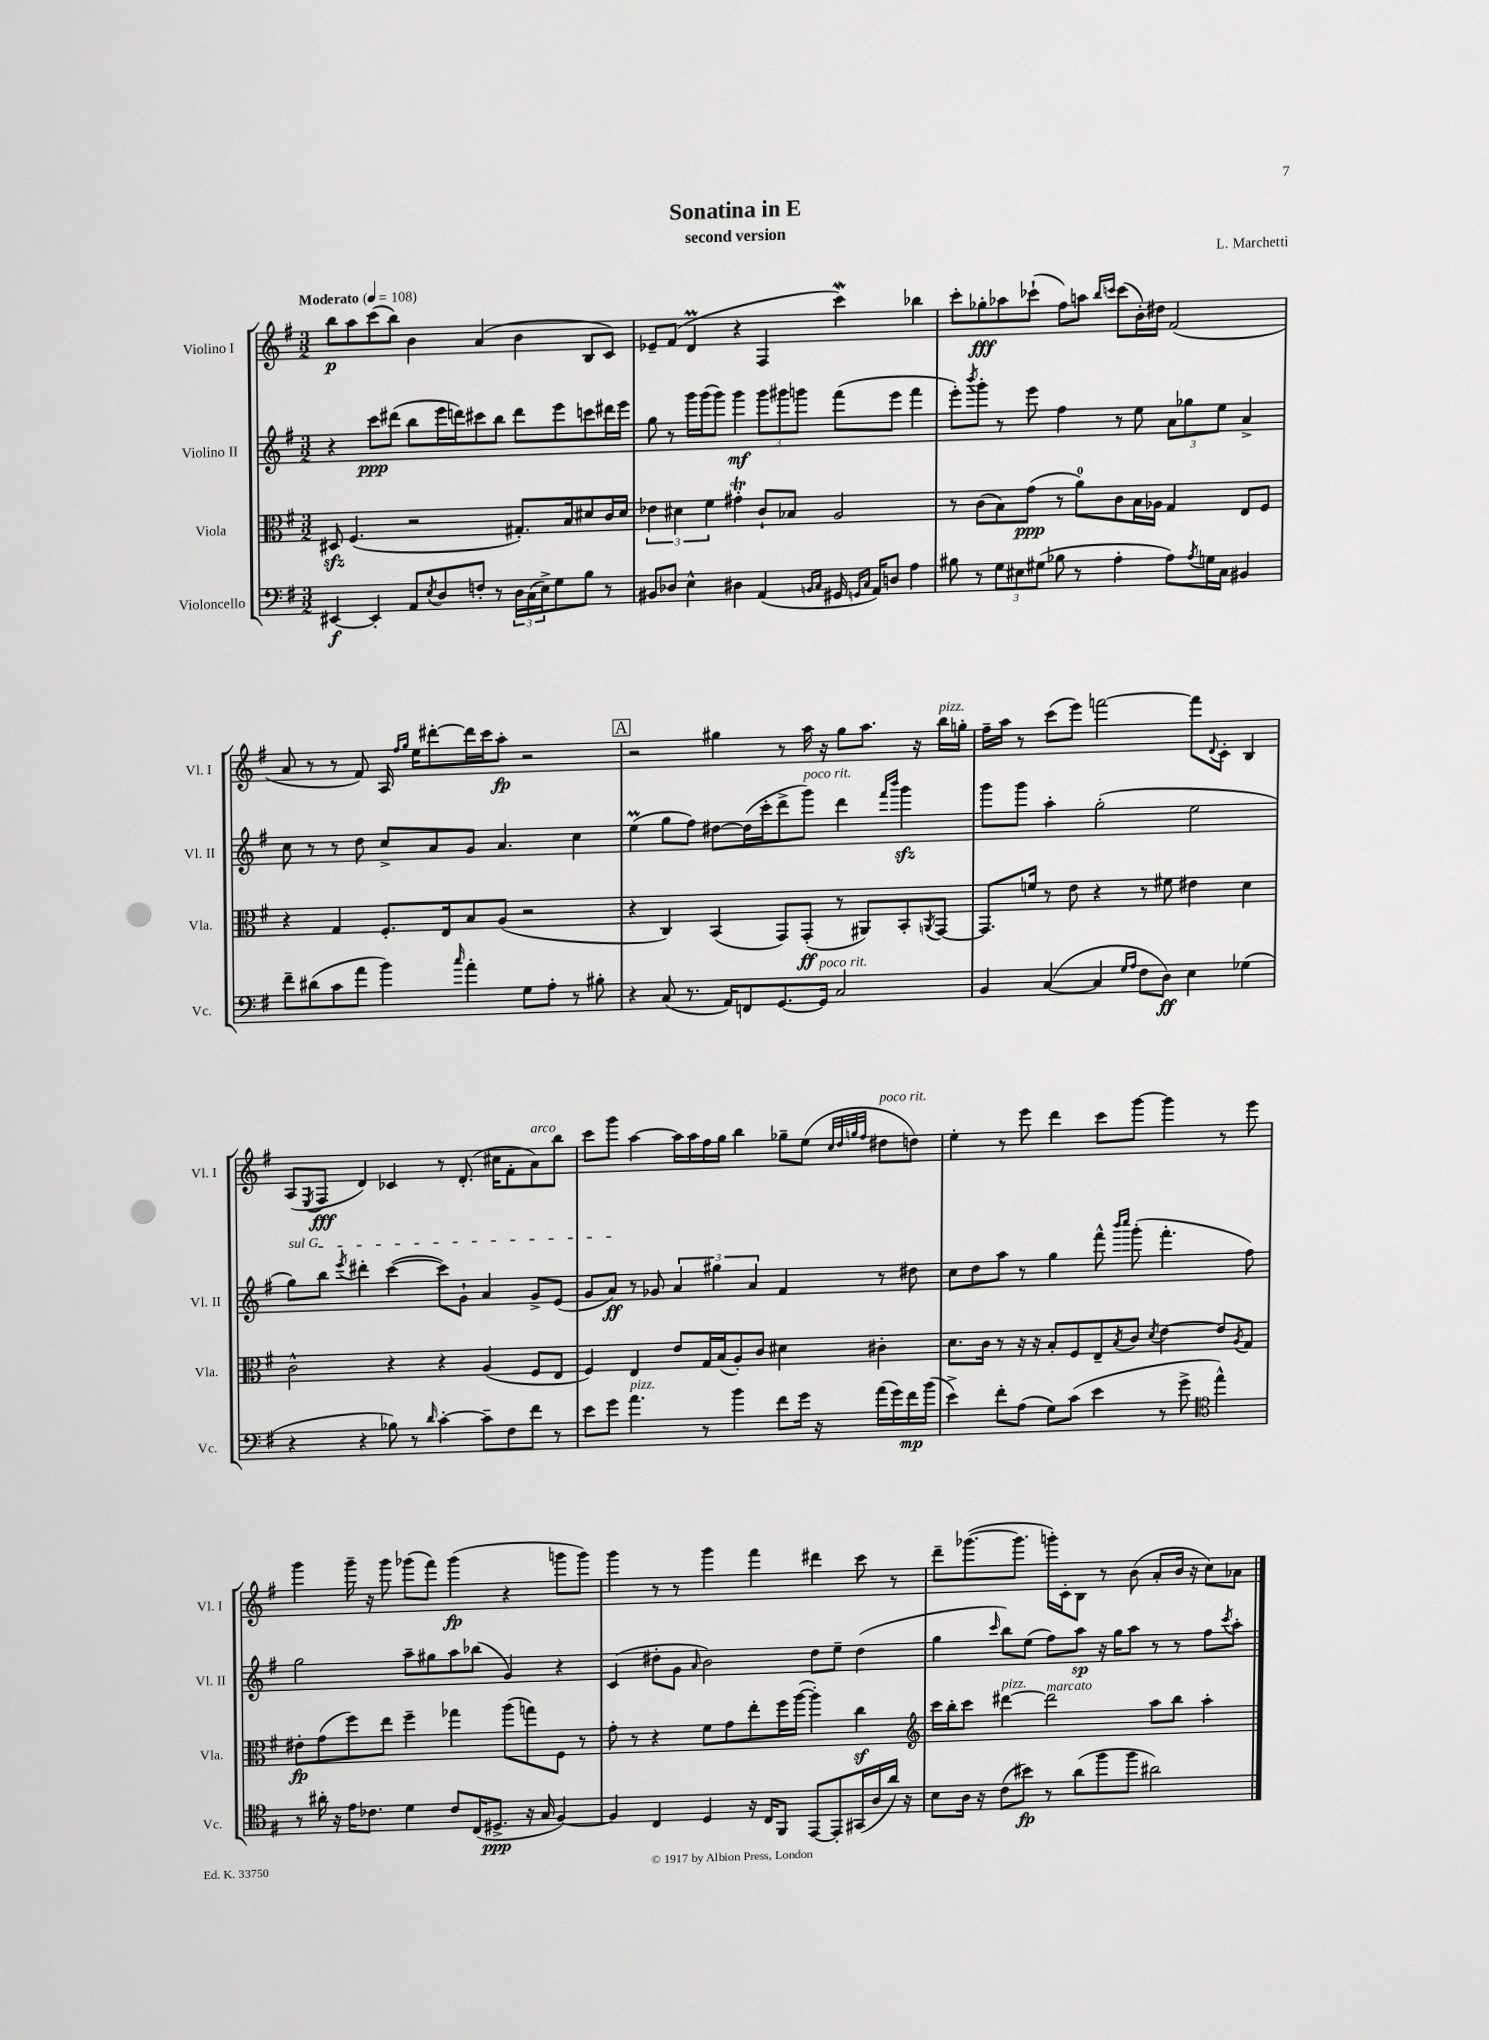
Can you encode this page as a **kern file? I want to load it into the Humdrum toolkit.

**kern	**dynam	**kern	**dynam	**kern	**dynam	**kern	**dynam
*part4	*part4	*part3	*part3	*part2	*part2	*part1	*part1
*staff4	*staff4	*staff3	*staff3	*staff2	*staff2	*staff1	*staff1
*I"Violoncello	*	*I"Viola	*	*I"Violino II	*	*I"Violino I	*
*I'Vc.	*	*I'Vla.	*	*I'Vl. II	*	*I'Vl. I	*
*clefF4	*	*clefC3	*	*clefG2	*	*clefG2	*
*k[f#]	*	*k[f#]	*	*k[f#]	*	*k[f#]	*
*M3/2	*	*M3/2	*	*M3/2	*	*M3/2	*
*MM108	*	*MM108	*	*MM108	*	*MM108	*
=1	=1	=1	=1	=1	=1	=1	=1
!	!	!	!	!	!	!LO:TX:a:B:t=Moderato	!
[4EE#X/	f	8D#Xzz/	.	4r	.	8bb\L	p
.	.	(4.F#/	.	.	.	8aa\	.
4EE#'/]	.	.	.	8ccc\L	ppp	(8ccc\	.
.	.	.	.	(8ddd#X\J	.	8bb\J)	.
8AA/L	.	2r	.	8bb\L	.	4b\	.
8qE/	.	.	.	.	.	.	.
8D/	.	.	.	16eee\L	.	.	.
.	.	.	.	16dddn\J)	.	.	.
8Fn'/J	.	.	.	8ccc#X\	.	(4a/	.
8r	.	.	.	8bb\J	.	.	.
24D\LL	.	8.G#X'/L)	.	8ddd\L	.	4b\	.
(24C\	.	.	.	.	.	.	.
24E^\J)	.	.	.	.	.	.	.
8G\	.	.	.	8eee\	.	.	.
.	.	16B/k	.	.	.	.	.
8B\J	.	8d#X/	.	8cccn\	.	8B/L	.
8r	.	16c/L	.	16ddd#X\L	.	8c/J)	.
.	.	16d#/JJ	.	16eee\JJ	.	.	.
=2	=2	=2	=2	=2	=2	=2	=2
8BB#X/L	.	6e-X\	.	8gg\	.	8e-X~/L	.
8D-X/J	.	.	.	8r	.	(8f#/J	.
.	.	6d#X\	.	.	.	.	.
4E^^\	.	.	.	16ggg\LL	.	4dM/	.
.	.	.	.	(16ggg\J	.	.	.
.	.	6f#\	.	.	.	.	.
.	.	.	.	8ggg\J)	.	.	.
4D#X\	.	4g#Xt'\	.	4ggg\	mf	4r	.
(4AA/	.	8c`/L	.	12ggg\L	.	4F#/	.
.	.	.	.	12ggg#X\	.	.	.
.	.	8B-X/J	.	.	.	.	.
.	.	.	.	12gggn\J	.	.	.
16qqBBn/LL	.	.	.	.	.	.	.
16qqC/JJ	.	.	.	.	.	.	.
16GG#X/	.	2A/	.	(8fff#\L	.	4cccw\)	.
16qqGGn/LL	.	.	.	.	.	.	.
16qqC/JJ	.	.	.	.	.	.	.
16AA/KL)	.	.	.	.	.	.	.
8Dn/J	.	.	.	8eee\J	.	.	.
4A\	.	.	.	4fff#\	.	4bb-X\	.
=3	=3	=3	=3	=3	=3	=3	=3
8B#X\	.	8r	.	8eee'\L)	.	8ccc'\L	.
.	.	.	.	8qbbb/	.	.	.
8r	.	(8c\L	.	8ggg'\J	.	8gg-X'\	fff
12G\L	.	8B\)	.	8r	.	8aa-X\	.
12E#X\	.	.	.	.	.	.	.
.	.	(8g\J	ppp	8eee\	.	(8ccc-X`\J	.
(12G#X\J	.	.	.	.	.	.	.
8B-X\	.	8r	.	4ff#\	.	8ff#\L)	.
8r	.	8a\L)	.	.	.	8aan\J	.
.	.	.	.	.	.	16qqbb/LL	.
.	.	.	.	.	.	16qqcccn/JJ	.
4A'\	.	8c\	.	8r	.	(8ccc\L	.
.	.	16B\L	.	8ee\	.	16b'\L)	.
.	.	16A-X\JJ	.	.	.	16dd#X\JJ	.
8A\L)	.	4G/	.	12a\L	.	(2f#/	.
.	.	.	.	12gg-X\	.	.	.
8qA/	.	.	.	.	.	.	.
16Gn\L	.	.	.	.	.	.	.
.	.	.	.	12ee\J	.	.	.
16C\JJ	.	.	.	.	.	.	.
4BB#X/	.	8E/L	.	4a^/	.	.	.
.	.	8F#/J	.	.	.	.	.
!!LO:LB:g=z
=4	=4	=4	=4	=4	=4	=4	=4
8f#~\L	.	4r	.	8cc\	.	8a/	.
(8d#X\	.	.	.	8r	.	8r	.
8c\	.	4G/	.	8r	.	8r	.
8a\J	.	.	.	8dd\	.	8f#/)	.
4b\)	.	8.F#'/L	.	8cc^/L	.	16A/	.
.	.	.	.	.	.	16qqff#/LL	.
.	.	.	.	.	.	16qqgg/JJ	.
.	.	.	.	.	.	16ee\KL	.
.	.	.	.	8a/	.	[8ddd#X'\	.
.	.	16E/k	.	.	.	.	.
16qqcc/	.	.	.	.	.	.	.
4a'\	.	8B/	.	8g/J	.	16ddd#\L]	.
.	.	.	.	.	.	16ccc\J	.
.	.	(8A/J	.	4.a/	.	8aa'\J	fp
8G\L	.	2r	.	.	.	2r	.
8A'\J	.	.	.	.	.	.	.
8r	.	.	.	4cc\	.	.	.
8B#X'\	.	.	.	.	.	.	.
!!LO:REH:place=s1:t=A
=5	=5	=5	=5	=5	=5	=5	=5
4r	.	4r	.	(4eeM\	.	2r	.
(8C/	.	4C/)	.	8gg\L	.	.	.
8.r	.	.	.	8ff#\J)	.	.	.
.	.	(4BB/	.	[8dd#X\L	.	4gg#X\	.
16AA/KL)	.	.	.	.	.	.	.
8FFn/	.	.	.	(16dd#\L]	.	.	.
.	.	.	.	16ccc'\J	.	.	.
[8.GG/	.	8GG/L)	.	8ddd^\	.	8r	.
!	!	!	!	!LO:TX:a:i:t=poco rit.	!	!	!
.	.	(8GG'/J	ff	8ggg\J)	.	16aa\	.
!LO:TX:a:i:t=poco rit.	!	!	!	!	!	!	!
16GG/Jk]	.	.	.	.	.	16r	.
2C/	.	8r	.	4ddd\	.	8gg#\L	.
.	.	8AA#X/L)	.	.	.	8.aa\J	.
.	.	.	.	16qqfff#/LL	.	.	.
.	.	.	.	16qqbbb/JJ	.	.	.
.	.	8BB'/	.	4gggzz\	.	.	.
.	.	.	.	.	.	16r	.
.	.	8qAAn/	.	.	.	.	.
!	!	!	!	!	!	!LO:TX:a:i:t=pizz.	!
.	.	[8GG/J	.	.	.	16bb\LL	.
.	.	.	.	.	.	16ggn'\JJ	.
=6	=6	=6	=6	=6	=6	=6	=6
4BB/	.	8.GG/L]	.	8ggg\L	.	16ff#~\LL	.
.	.	.	.	.	.	16aa\JJ	.
.	.	.	.	8ggg\J	.	8r	.
.	.	16fn/Jk	.	.	.	.	.
([4C/	.	8r	.	4aa'\	.	(8ccc\L	.
.	.	8e\	.	.	.	8eee\J)	.
4C/]	.	4r	.	(2gg'\	.	[2fffn\	.
16qqG/LL	.	.	.	.	.	.	.
16qqA/JJ	.	.	.	.	.	.	.
8F#\L	.	8r	.	.	.	.	.
8D\J)	ff	8f#X\	.	.	.	.	.
4E\	.	4e#X\	.	2ee\	.	8fff\L]	.
.	.	.	.	.	.	8qqd/	.
.	.	.	.	.	.	8c'\J	.
(4G-X\	.	4d\	.	.	.	4B/	.
!!LO:LB:g=z
=7	=7	=7	=7	=7	=7	=7	=7
!	!	!	!	!LO:TX:a:i:t=sul G	!	!	!
4r	.	2c^^\	.	8gg\L)	.	(8A/L	.
.	.	.	.	.	.	8qE/	.
.	.	.	.	8bb\J	.	8F#/J	fff
.	.	.	.	8qeee/	.	.	.
4r	.	.	.	4ddd#X'\	.	4d/)	.
8B-X\)	.	4r	.	([4ccc\	.	4c-X/	.
8r	.	.	.	.	.	.	.
16qqd/	.	.	.	.	.	.	.
[4c'\	.	4r	.	8ccc\L])	.	8r	.
.	.	.	.	8g`\J	.	(8.d'/	.
8c~\L]	.	(4A/	.	4a/	.	.	.
.	.	.	.	.	.	16cc#X\KL	.
8F#\	.	.	.	.	.	8f#'\	.
!	!	!	!	!	!	!LO:TX:a:i:t=arco	!
8f#\J	.	8F#/L	.	8g^/L	.	8a\)	.
8r	.	8E/J	.	(8e/J	.	8bb\J	.
=8	=8	=8	=8	=8	=8	=8	=8
8e\L	.	4F#/)	.	8g/L	.	8ccc\L	.
8g\J	.	.	.	8a/J)	ff	8ggg\J	.
!LO:TX:a:i:t=pizz.	!	!	!	!	!	!	!
4.a\	.	4E/	.	8r	.	[4aa\	.
.	.	.	.	8g-X/	.	.	.
.	.	8e/L	.	6a/	.	16aa\LL]	.
.	.	.	.	.	.	16aa\	.
8r	.	16G/L	.	.	.	16ff#\	.
.	.	.	.	6gg#X\	.	.	.
.	.	(16B/J	.	.	.	16gg\JJ	.
4b\	.	8A'/)	.	.	.	4bb\	.
.	.	.	.	6a/	.	.	.
.	.	8c/J	.	.	.	.	.
8f#\L	.	4d#X\	.	4f#/	.	8gg-X~\L	.
16g\Jk	.	.	.	.	.	(8ee\J	.
16r	.	.	.	.	.	.	.
.	.	.	.	.	.	32qqcc/LLL	.
.	.	.	.	.	.	32qqdd/	.
.	.	.	.	.	.	32qqggn/	.
.	.	.	.	.	.	32qqff#/JJJ	.
!	!	!	!	!	!	!LO:TX:a:i:t=poco rit.	!
(16a\LL	.	4c#X'\	.	8r	.	8dd#X\L	.
16g\)	.	.	.	.	.	.	.
16f#\	mp	.	.	8dd#X\	.	8ddn\J)	.
(16b\JJ	.	.	.	.	.	.	.
=9	=9	=9	=9	=9	=9	=9	=9
4e^\)	.	8.d\L	.	8cc\L	.	4ee'\	.
.	.	.	.	8dd\	.	.	.
.	.	16c\Jk	.	.	.	.	.
8f#'\L	.	8r	.	8aa\J	.	8r	.
(8A\J	.	16r	.	8r	.	8eee\	.
.	.	16r	.	.	.	.	.
8G\L)	.	8B'/L	.	4gg\	.	4ddd\	.
(8c\J	.	8F#/	.	.	.	.	.
4e\	.	8E~/	.	8fff#^^\	.	8ccc\L	.
.	.	.	.	16qqbbb/LL	.	.	.
.	.	8qB/	.	16qqcccc/JJ	.	.	.
.	.	8c/J	.	(8ggg'\	.	[8ggg\J	.
.	.	8qd/	.	.	.	.	.
8r	.	[4e\	.	4.fff#'\	.	4ggg\]	.
8g^\	.	.	.	.	.	.	.
*clefC4	*	*	*	*	*	*	*
4ee^^\)	.	8e/L]	.	.	.	8r	.
.	.	8qA/	.	.	.	.	.
.	.	8G/J	.	8ff#\)	.	8eee\	.
!!LO:LB:g=z
=10	=10	=10	=10	=10	=10	=10	=10
8r	.	8e#X'\L	fp	2gg\	.	4ggg\	.
16a#X'\	.	(8g\	.	.	.	.	.
16r	.	.	.	.	.	.	.
16e\KL	.	8ff#\)	.	.	.	16ggg~\	.
8.c-X\J	.	.	.	.	.	16r	.
.	.	8ee\J	.	.	.	8ggg\	.
4d\	.	4ff#~\	.	8aa~\L	.	(8ggg-X\L	.
.	.	.	.	8gg#X\	.	8fff#\J)	.
8c-/L	.	4gg-X\	.	8aa\	.	(4ggg-\	fp
(16C/K	.	.	.	(8bb-X\J	.	.	.
8.D#X^/J	ppp	.	.	.	.	.	.
.	.	(8aa\L	.	4g/)	.	4r	.
16r	.	8ggn\)	.	.	.	.	.
16G/	.	.	.	.	.	.	.
[4F#/)	.	8F#\J	.	4r	.	8gggn\L	.
.	.	8r	.	.	.	8ggg\J)	.
=11	=11	=11	=11	=11	=11	=11	=11
4F#/]	.	8g'\	.	(4c/	.	4ggg\	.
.	.	8r	.	.	.	.	.
4C/	.	4r	.	8dd#X'\L	.	8r	.
.	.	.	.	8g\J	.	8r	.
.	.	.	.	16qqa/	.	.	.
4D/	.	8f#\L	.	2b\)	.	4ggg\	.
.	.	8g\	.	.	.	.	.
16r	.	8ee'\	.	.	.	4fff#\	.
16C/KL	.	.	.	.	.	.	.
8FF#/J	.	16ff#\L	.	.	.	.	.
.	.	([16aa\JJ	.	.	.	.	.
[8EE/L	.	4aa'\])	.	8dd#\L	.	4ddd#X\	.
8EE'/]	.	.	.	8ee~\J	.	.	.
(16GG#X/L	.	4ccz\	.	(4dd#\	.	8ccc\	.
16A/	.	.	.	.	.	.	.
16a/JJ)	.	.	.	.	.	8r	.
16r	.	.	.	.	.	.	.
=12	=12	=12	=12	=12	=12	=12	=12
*	*	*clefG2	*	*	*	*	*
8B\L	.	16ccc\LL	.	4gg\	.	8ddd~\L	.
.	.	16bb'\J	.	.	.	.	.
16A\Jk	.	8ccc\J	.	.	.	([8.ggg-X\	.
16r	.	.	.	.	.	.	.
.	.	.	.	16qqccc/	.	.	.
!	!	!LO:TX:a:i:t=pizz.	!	!	!	!	!
(8c\L	.	[4ddd#X\	.	8bb\L)	.	.	.
.	.	.	.	.	.	8.ggg-\J]	.
8b#X\J)	fp	.	.	(8ee\J	.	.	.
!	!	!LO:TX:a:i:t=marcato	!	!	!	!	!
8r	.	2ddd#\]	.	8ff#\L)	.	16gggn'\LL)	.
.	.	.	.	.	.	16c'\J	.
(8a\L	.	.	.	8aa\J	sp	8B\J	.
8ff#\	.	.	.	16r	.	8r	.
.	.	.	.	16gg\KL	.	.	.
8ff#\J	.	.	.	8aa\J	.	(8b\	.
2a#X\)	.	8aa\L	.	8r	.	8a'/L	.
.	.	8bb\J	.	8r	.	16b/Jk	.
.	.	.	.	.	.	16r	.
.	.	4aa'\	.	8ff#\L	.	8cc\L)	.
.	.	.	.	8qccc/	.	.	.
.	.	.	.	8aa'\J	.	8a-X\J	.
==	==	==	==	==	==	==	==
*-	*-	*-	*-	*-	*-	*-	*-
